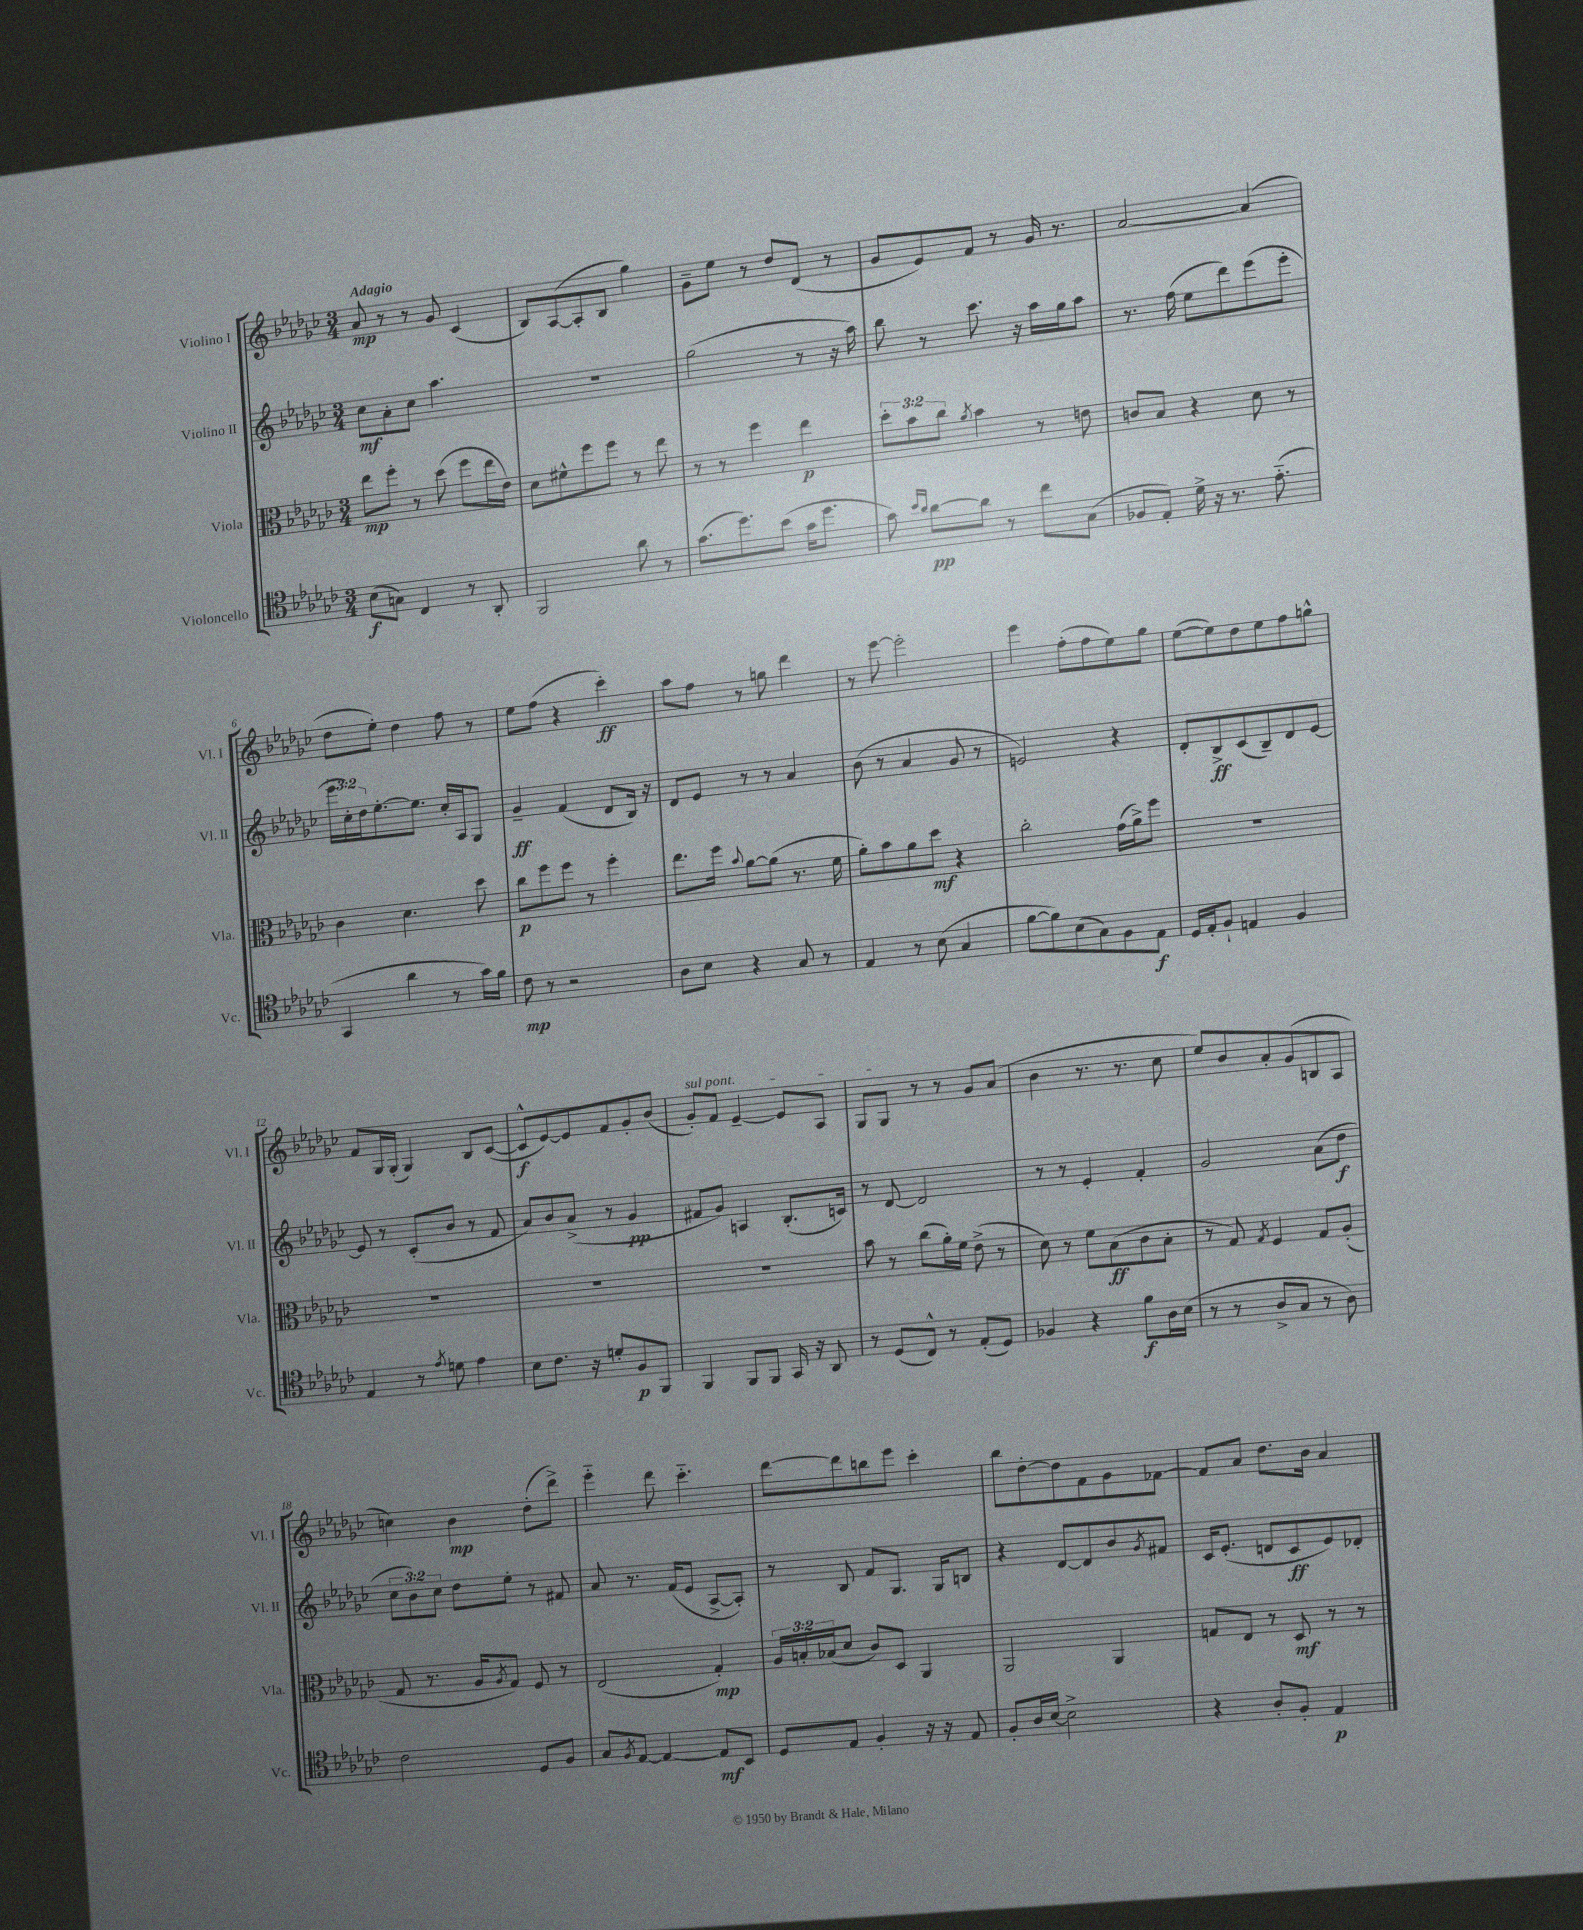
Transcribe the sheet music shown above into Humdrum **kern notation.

**kern	**kern	**kern	**kern
*staff4	*staff3	*staff2	*staff1
*clefC4	*clefC3	*clefG2	*clefG2
*k[b-e-a-d-g-c-]	*k[b-e-a-d-g-c-]	*k[b-e-a-d-g-c-]	*k[b-e-a-d-g-c-]
*M3/4	*M3/4	*M3/4	*M3/4
(8B-\L	8ee-\L	8cc-\L	8a-/
8G\J)	8ff'\J	8a-'\	8r
4C-/	8r	8cc-\J	8r
.	(8dd-\	4.aa-\	8g-/
8r	8ff\L	.	(4c-/
8AA-'/	16ee-\L	.	.
.	16e-\JJ)	.	.
=	=	=	=
2FF/	8d-\L	2.r	8B-/L)
.	8f#^^\	.	([8A-/
.	8ff\	.	8A-'/]
.	8ff\J	.	8B-/J
8a-\	8r	.	4gg-\)
8r	8ee-\	.	.
=	=	=	=
(8.g-\L	8r	(2gg-\	8g-~\L
.	8r	.	8ee-\J
8.dd-\)	.	.	.
.	4ff\	.	8r
(8b-\J	.	.	8dd-/L
16g-\LK	4ee-\	8r	(8d-/J
8.dd-\J	.	.	.
.	.	16r	8r
.	.	16aa-\)	.
=	=	=	=
8g-\)	12dd-'\L	8bb-\	8g-/L
.	12b-\	.	.
16qqb-/LL	.	.	.
16qqa-/JJ	.	.	.
[8a-\L	.	8r	8e-/)
.	12cc-\J	.	.
.	8qa-/	.	.
8a-\]J	4b-\	8.ccc-\	8f/J
8r	.	.	8r
.	.	16r	.
8cc-\L	8r	16aa-\LL	16g-/
.	.	16gg-\J	8.r
(8G-\J	8e\	8aa-\J	.
=	=	=	=
8F-/L	8c/L	8.r	[2a-/
8E-'/J)	8B-/J	.	.
.	.	(16ff\	.
16d-^\	4r	8ee-\L	.
16r	.	.	.
8.r	.	8ddd-\)	.
.	8d-\	(8eee-\	(4a-/]
(8.e-'~\	.	.	.
.	8r	8eee-'\J	.
=	=	=	=
4GG-/	4c-\	24eee-\LL	8dd-\L
.	.	24cc-'\)	.
.	.	24dd-\J	.
.	.	[8.ee-'\	8ee-'\J)
4a-\	4.d-\	.	4dd-\
.	.	8.ee-\]J	.
8r	.	16cc-'/LL	8ff\
.	.	16A-/J	.
16g-\LL)	8dd-\	8G-/J	8r
16f\JJ	.	.	.
=	=	=	=
8c-\	8cc-\L	4g-~/	8ee-\L
8r	8ff\	.	(8ff\J
2r	8ff\J	(4f/	4r
.	8r	.	.
.	4ff'\	8d-/L	4ccc-'\)
.	.	16B-/Jk)	.
.	.	16r	.
=	=	=	=
8A-\L	8.ee-\L	8d-/L	8aa-\L
8B-\J	.	8e-/J	8ff\J
.	16ff\Jk	.	.
.	8qqb-/	.	.
4r	[8a-\L	8r	8r
.	(8a-\]J	8r	8gg\
8G-/	8.r	4a-/	4ddd-\
8r	.	.	.
.	16f\	.	.
=	=	=	=
4E-/	8a-'\L)	(8b-\	8r
.	8b-\	8r	[8eee-\
8r	8a-\	4a-/	2eee-'\]
(8B-\	8dd-\J	.	.
4G-/	4r	8g-/	.
.	.	8r	.
=	=	=	=
[8f\L	2cc-'\	2e/)	4eee-\
8f\])	.	.	.
(8B-\	.	.	(8ff'\L
8G-\)	.	.	8ff\
8F\	(16g-\LL	4r	8ee-\)
.	16a-^\J)	.	.
8E-\J	8ff\J	.	8gg-\J
=	=	=	=
16D-/LL	2.r	8d-'/L	([8ee-\L
16E-'/J	.	.	.
8F`/J	.	8B-^/	8ee-\])
4E/	.	(8c-/	8dd-\
.	.	8B-~/)	8ee-\
4F/	.	8d-/	8ff\
.	.	[8e-/J	8gg^^\J
=	=	=	=
4E-/	2.r	8e-/]	8f/L
.	.	8r	16G-/L
.	.	.	(16G-'/JJ
8r	.	(8c-'/L	4G-/)
8qe-/	.	.	.
8d\	.	8b-/J	.
4e-\	.	8r	8B-/L
.	.	8f/	([8c-/J
=	=	=	=
8B-\L	2.r	8a-/L)	8c-^^/]L
8.c-\J	.	8b-/	[8e-/)
.	.	(8a-^/J	8e-/]
16r	.	.	.
8d'/L	.	8r	8f/
8F/	.	4g-/	8g-'/
8FF/J	.	.	(8b-/J
=	=	=	=
4FF/	2.r	8f#/L	8g-'/L)
.	.	8g-/J)	8f/J
8FF/L	.	4A/	[4e-~/
8FF/J	.	.	.
16GG-/	.	(8.B-'/L	8e-/]L
16r	.	.	.
8AA-/	.	.	8A-/J
.	.	16c/Jk)	.
=	=	=	=
8r	8b-\	8r	8G-/L
(8D-/L	8r	[8d-/	8G-/J
8C-^^/J)	(8cc-\L	2d-/]	8r
8r	16a-'\L)	.	8r
.	16f\JJ	.	.
(8E-'/L	(8e-^\	.	8g-/L
8D-/J)	8r	.	(8a-/J
=	=	=	=
4F-/	8d-\)	8r	4b-\
.	8r	8r	.
4r	8f\L	4e-'/	8.r
.	(8B-\	.	.
.	.	.	8.r
8f\L	8c-\	4f'/	.
16A-\L	8B-'\J	.	8cc-\
(16B-\JJ	.	.	.
=	=	=	=
8r	8r	2g-/	8ee-/L)
8r	8G-/)	.	8b-/
.	8qG-/	.	.
8A-^/L	4F/	.	8a-'/
8G-/J	.	.	(8g-/
8r	8G-/L	(8a-\L	8B/
8A-\)	(8A-'/J	8dd-\J	8A-/J
=	=	=	=
2c-\	8G-/	12cc-\L	4cc\)
.	.	12b-\)	.
.	8.r	.	.
.	.	12cc-\J	.
.	.	8dd-\L	4b-\
.	16A-/LK	.	.
.	8qA-/	.	.
.	8G-/J)	8ee-'\J	.
8D-/L	8F/	8r	(8dd-'\L
8F/J	8r	8f#/	8ddd-^\J)
=	=	=	=
8G-/L	(2E-/	8a-/	4eee-'~\
8qF/	.	.	.
[8E-/J	.	8.r	.
4E-/_	.	.	8ddd-\
.	.	(16f/LK	.
.	.	8e-/J	4.ccc-'~\
8E-/]L	4G-'/)	[8A-^/L	.
8BB-/J	.	8A-'/]J)	.
=	=	=	=
8D-/L	24A-/LL	8r	[8ddd-\L
.	24B'/	.	.
.	(24B-/J	.	.
8E-/J	8d-/J	8B-/	8ddd-\]
4F'/	8c-/L)	8f/L	8bb\
.	8D-/J	8.G-/J	8eee-\J
16r	4AA-/	.	4ccc-'\
16r	.	16G-/LK	.
8E-/	.	8B/J	.
=	=	=	=
8F'/L	2AA-/	4r	8bb-\L
16A-/L	.	.	[8dd-'\
[16B-/JJ	.	.	.
2B-^\]	.	[8d-/L	8dd-\]
.	.	8d-/]	8f\
.	4AA-/	8b-/	8g-\
.	.	8qg-/	.
.	.	8f#/J	[8f-\J
=	=	=	=
4r	8G/L	16c-/LK	8f-/]L
.	.	(8.e-'/J	.
.	8E-/J	.	8a-/J
8A-'/L	8r	8d/L	8.dd-\L
8F'/J	8D-/	8c-/	.
.	.	.	16b-\Jk
4E-/	8r	8e-/)	4a-/
.	8r	8d-'/J	.
==	==	==	==
*-	*-	*-	*-
